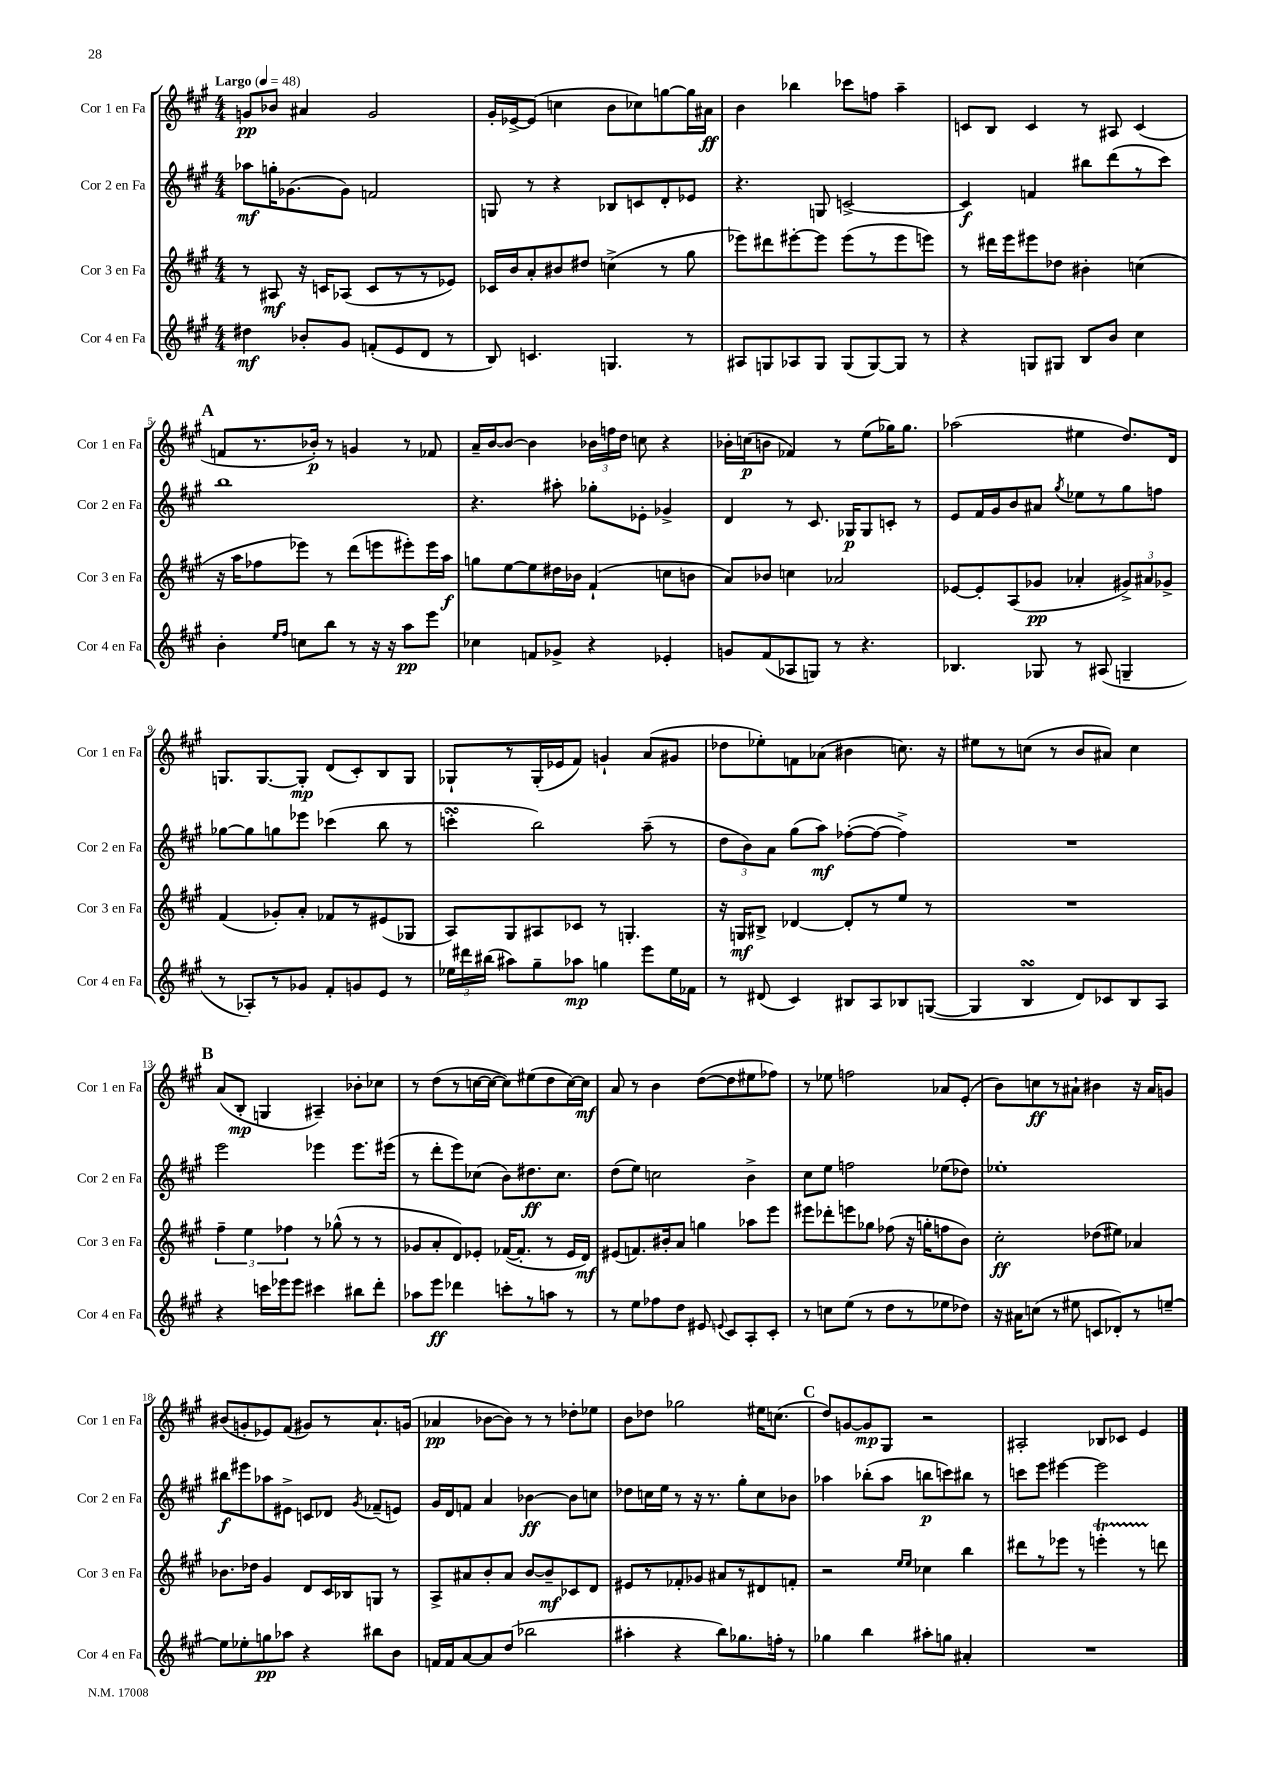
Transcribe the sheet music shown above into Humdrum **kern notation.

**kern	**kern	**kern	**kern
*staff4	*staff3	*staff2	*staff1
*clefG2	*clefG2	*clefG2	*clefG2
*k[f#c#g#]	*k[f#c#g#]	*k[f#c#g#]	*k[f#c#g#]
*M4/4	*M4/4	*M4/4	*M4/4
*MM48	*MM48	*MM48	*MM48
4dd#	8r	8aa-	8g
.	8A#	16gg'	8b-
.	.	(8.g-	.
8b-'	16r	.	4a#
.	16c	.	.
8g#	(8A-	8g-)	.
(8f'	8c	2f	2g
8e	8r	.	.
8d	8r	.	.
8r	8e-)	.	.
=	=	=	=
8B)	16c-	8G	16g#'
.	16b	.	[16e-^
4.c	8a'	8r	(8e-]
.	8b#	4r	4cc
.	8dd#	.	.
4.G	(4cc^	8B-	8b
.	.	8c	8cc-)
.	8r	8d'	[8gg
8r	8gg#	8e-	16gg]
.	.	.	16a#
=	=	=	=
8A#	8eee-)	4.r	4b
8G	8ddd#	.	.
8A-	[8eee#'	.	4bb-
8G	8eee#]	8G	.
(8G	(8eee#	[2c^	8ccc-
[8G)	8r	.	8ff
8G]	8eee#	.	4aa~
8r	8eee)	.	.
=	=	=	=
4r	8r	4c]	8c
.	16ddd#	.	8B
.	16eee	.	.
8G	8eee#	4f	4c
8G#	8dd-	.	.
8B	4b#'	8bb#	8r
8b	.	(8ddd	8A#
4cc#	(4cc	8r	(4c
.	.	8ccc#)	.
=	=	=	=
4b'	16r	1bb	8f
.	16aa	.	.
.	8ff-	.	8.r
16qqee	.	.	.
16qqff#	.	.	.
8cc	8eee-)	.	.
.	.	.	16b-')
8bb	8r	.	8r
8r	(8ddd	.	4g
16r	8eee	.	.
16r	.	.	.
8aa	8eee#')	.	8r
8eee	16eee#	.	8f-
.	16aa	.	.
=	=	=	=
4cc-	8gg	4.r	16a~
.	.	.	[16b
.	[8ee	.	8b_
8f	8ee]	.	4b]
8g-^	16dd#	8aa#'	.
.	16b-	.	.
4r	(4f#`	8gg-'	24b-
.	.	.	24ff
.	.	.	24dd
.	.	8e-'	8cc
4e-'	8cc	4g-^	4r
.	8b	.	.
=	=	=	=
8g	8a)	4d	16b-'
.	.	.	(16cc
(8f#	8b-	.	8b
8A-	4cc	8r	4f-)
8G)	.	8.c#	.
8r	2a-	.	8r
.	.	16G-	.
4.r	.	8G-	(8ee
.	.	8c'	16gg-)
.	.	.	8.gg-
.	.	8r	.
=	=	=	=
4.B-	[8e-	8e	(2aa-
.	8e-']	16f#	.
.	.	16g#	.
.	(8A	8b	.
8G-	8g-	8a#	.
.	.	8qgg#	.
8r	4a-'	8ee-	4ee#
(8A#	.	8r	.
4G~	12g#^)	8gg#	8.dd)
.	12a#	.	.
.	.	8ff	.
.	12g-^	.	.
.	.	.	16d
=	=	=	=
8r	(4f#	[8gg-	8.G
8A-')	.	8gg-]	.
.	.	.	[8.G
8r	8g-')	8gg	.
8g-	8a'	8eee-	8G']
8f#'	8f-	(4ccc-	(8d
8g	8r	.	8c#')
8e	(8e#	8bb	8B
8r	8G-	8r	8G
=	=	=	=
24ee-	8A)	4ccc'	8G-`
24ddd#	.	.	.
(24bb#	.	.	.
8aa#)	8G#	.	8r
8gg#~	8A#	2bb)	(16G-'
.	.	.	16e-
8aa-	8c-	.	8f#)
4gg	8r	.	4g`
.	4.G'	.	.
8eee	.	(8aa~	(8a
16ee-	.	8r	8g#
16f-	.	.	.
=	=	=	=
8r	16r	12dd	8dd-
.	16G	.	.
.	.	12b)	.
(8d#	8B#^	.	8ee-')
.	.	12a	.
4c#)	[4d-	(8gg#	8f
.	.	8aa)	(8a-
8B#	8d-']	([8ff-'	4b#
8A	8r	8ff-_	.
8B-	8ee	4ff-^])	8.cc)
([8G	8r	.	.
.	.	.	16r
=	=	=	=
4G]	1r	1r	8ee#
.	.	.	8r
4B	.	.	(8cc
.	.	.	8r
8d)	.	.	8b
8c-	.	.	8a#)
8B	.	.	4cc
8A	.	.	.
=	=	=	=
4r	6ff#~	2eee	(8a
.	.	.	8B'
.	6ee	.	.
16ccc	.	.	4G
16eee-	.	.	.
.	6ff-	.	.
8eee-	.	.	.
4ccc#	8r	4eee-	4A#~)
.	(8gg-^^	.	.
8bb#	8r	8.eee-	8b-'
8ddd'	8r	.	8cc-
.	.	(16eee#	.
=	=	=	=
8aa-	8g-	8r	8r
8eee	8a'	8ddd'	(8dd
4ddd-	8d)	8eee)	8r
.	8e-'	(8cc-	[16cc
.	.	.	16cc_
8ccc'	([16f-	8b)	8cc])
.	8.f-']	.	.
8r	.	8.dd#	(8ee#
8aa	8r	.	8dd
.	.	8.cc-	.
8r	16e-	.	[16cc)
.	16d)	.	16cc]
=	=	=	=
8r	(8e#	(8dd	8a
8ee	8.f)	8ee)	8r
8ff-	.	2cc	4b
.	16b#'	.	.
8dd	8a	.	.
8e#	4gg	.	([8dd
8qqe	.	.	.
8c#	.	.	8dd]
8A'	8aa-	4b^	8ee#
8c#'	8eee	.	8ff-)
=	=	=	=
8r	8eee#	8cc#	8r
8cc	8ddd-'	8ee	8ee-
(8ee	8eee	2ff	2ff
8r	8gg-	.	.
8dd	(8ff-	.	.
8r	16r	.	.
.	16gg'	.	.
8ee-	8ff	(8ee-	8a-
8dd-)	8b)	8dd-)	(8e'
=	=	=	=
16r	2cc#'	1ee-'	8b)
16a#	.	.	.
(8cc	.	.	8cc
8r	.	.	8r
8ee#	.	.	8a#`
8c	(8dd-	.	4b#
8d-')	8ee#)	.	.
8r	4a-	.	16r
.	.	.	16a#
[8ee~	.	.	8g
=	=	=	=
8ee]	8.b-	8bb#	(8b#
8ee-'	.	8eee#	8g'
.	16dd-	.	.
8gg	4g#	8aa-	8e-)
8aa-	.	8e#^	(8f#
4r	8d	8c	8g#)
.	16c#	8d-	8r
.	16B-	.	.
.	.	8qg#	.
8bb#	8G	(8f-~	8.a`
8b	8r	8e)	.
.	.	.	(16g
=	=	=	=
16f	8A^	16g#	4a-
16f	.	16d	.
[8a	8a#	8f	.
8a]	8b'	4a	[8b-
(8dd	8a#	.	8b-])
2bb-	[8b	[4b-	8r
.	8b~]	.	8r
.	8c-	8b-]	8dd-'
.	8d	8cc	8ee-
=	=	=	=
4aa#'	8e#	8dd-	8b
.	8r	16cc	8dd-
.	.	16ee	.
4r	8f-'	8r	2gg-
.	8g-	16r	.
.	.	8.r	.
8bb)	8a#	.	.
8.gg-	8r	8gg#'	.
.	8d#	8cc	16ee#
16ff'	.	.	(8.cc
8r	8f'	8b-	.
=	=	=	=
4gg-	2r	4aa-	8dd)
.	.	.	[8g
4bb	.	(8bb-'	8g]
.	.	8aa-	8G#
.	16qqee	.	.
.	16qqee	.	.
8aa#'	4cc-	8bb	2r
8gg	.	8ccc)	.
4a#'	4bb	8bb#	.
.	.	8r	.
=	=	=	=
1r	8ddd#	8ccc	2A#'
.	8r	8eee	.
.	8eee-	[4eee#	.
.	8r	.	.
.	4eee'	2eee#]	8B-
.	.	.	8c-
.	8r	.	4e
.	8ddd	.	.
==	==	==	==
*-	*-	*-	*-
